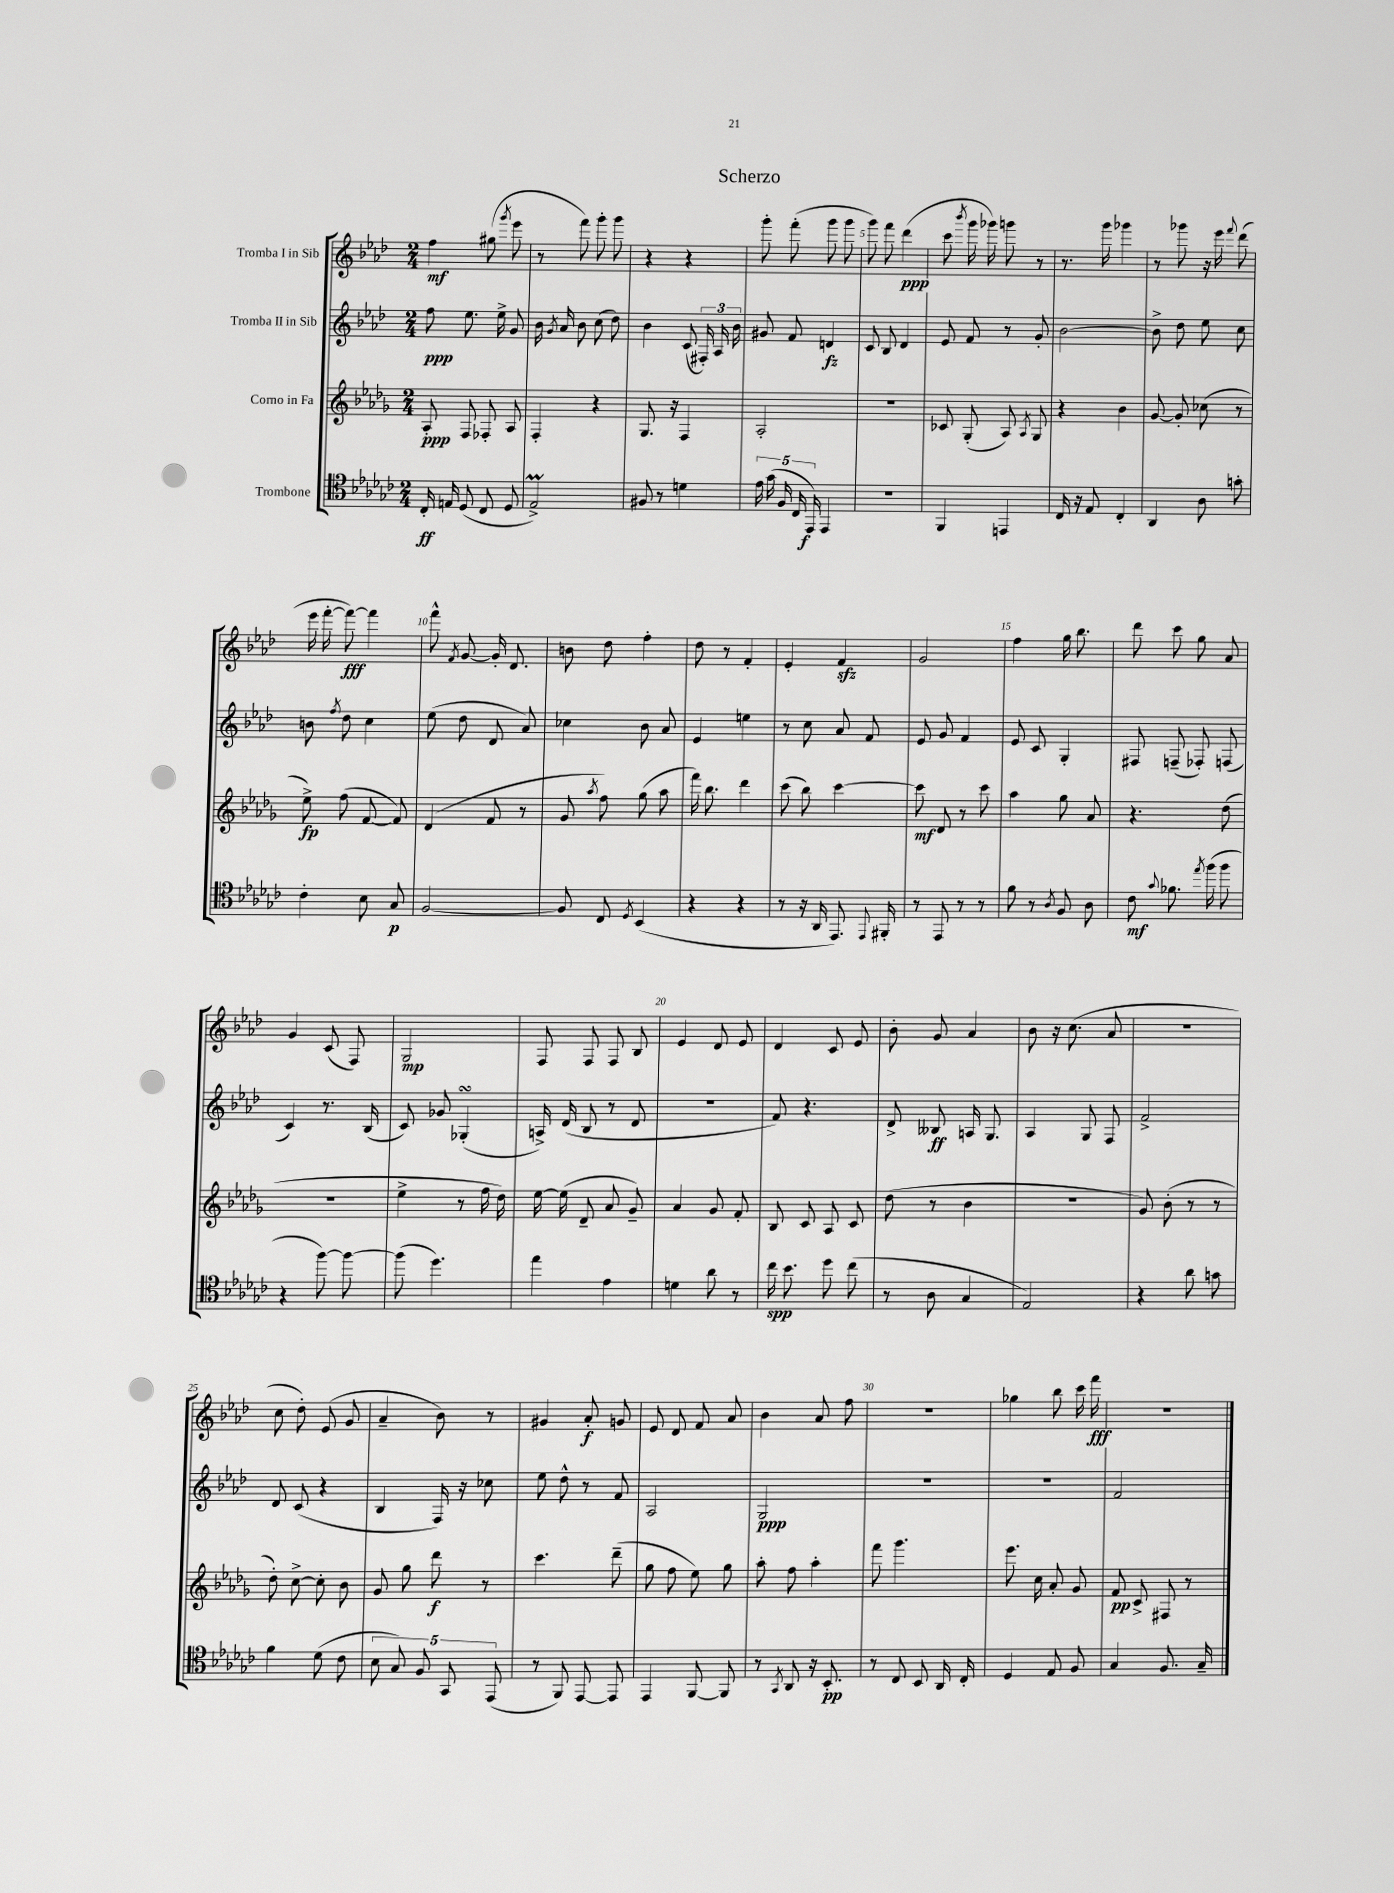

**kern	**kern	**kern	**kern
*staff4	*staff3	*staff2	*staff1
*clefC4	*clefG2	*clefG2	*clefG2
*k[b-e-a-d-g-c-]	*k[b-e-a-d-g-]	*k[b-e-a-d-]	*k[b-e-a-d-]
*M2/4	*M2/4	*M2/4	*M2/4
16C-'	8A-'	8ff	4ff
16E	.	.	.
(8D-	8F	8.ee-	.
8C-	8F-'	.	(8gg#
.	.	16ee-^	.
.	.	.	8qggg
8D-	8A-	8g	8eee-
=	=	=	=
2E-^)	4F'	16b-	8r
.	.	8qg	.
.	.	16a-	.
.	.	8b-	8fff)
.	4r	(8cc	8ggg'
.	.	8dd-)	8ggg
=	=	=	=
8F#	8.G-	4b-	4r
8r	.	.	.
.	16r	.	.
4d	4F	(8c	4r
.	.	24F#')	.
.	.	24A-	.
.	.	24b-	.
=	=	=	=
20e-	2A-'	8g#	8ggg'
(20g-	.	.	.
20F	.	.	.
.	.	8f	(8fff'
20C-	.	.	.
20EE-)	.	.	.
4EE-	.	4d	8ggg
.	.	.	8ggg
=	=	=	=
2r	2r	8c	8ggg)
.	.	8B-	8fff
.	.	4d-	(4ddd-
=	=	=	=
4FF	8c-	8e-	8ccc
.	.	.	8qbbb-
.	(8G-'	8f	16ggg
.	.	.	16ggg-)
4EE	8A-)	8r	8ggg
.	8qA-	.	.
.	8G-	8g'	8r
=	=	=	=
16C-	4r	[2b-	8.r
16r	.	.	.
8E-	.	.	.
.	.	.	16ggg
4C-'	4b-	.	4ggg-
=	=	=	=
4AA-	[8g-	8b-^]	8r
.	8g-']	8dd-	8ggg-
8A-	(8cc-	8ee-	16r
.	.	.	16eee-
.	.	.	8qqfff
8g'	8r	8cc	(8ddd-
=	=	=	=
4c-'	8ee-^)	8b	16eee-
.	.	.	[16fff'
.	.	8qff	.
.	(8ff	8dd-	8fff_)
8B-	[8f	4cc	4fff]
8G-	8f])	.	.
=	=	=	=
[2F	(4d-	(8ee-	8fff^^
.	.	.	8qf
.	.	8dd-	[8g
.	8f	8d-	16g']
.	.	.	8.d-
.	8r	8a-)	.
=	=	=	=
8F]	8g-	4cc-	8b
.	8qaa-	.	.
8C-	8ff)	.	8dd-
8qD-	.	.	.
(4BB-	(8gg-	8b-	4ff'
.	8aa-	8a-	.
=	=	=	=
4r	16fff)	4e-	8dd-
.	8.bb-	.	.
.	.	.	8r
4r	4ddd-	4ee	4f'
=	=	=	=
8r	(8ccc	8r	4e-'
16r	8bb-)	8cc	.
16AA-	.	.	.
8.EE-)	[4ccc	8a-	4f
.	.	8f	.
8qqEE-	.	.	.
16FF#'	.	.	.
=	=	=	=
8r	8ccc]	8e-	2g
8EE-	8d-	8g	.
8r	8r	4f	.
8r	8ccc	.	.
=	=	=	=
8f	4aa-	8e-	4ff
8r	.	8c	.
8qA-	.	.	.
8F	8gg-	4G'	16gg
.	.	.	8.bb-
8A-	8a-	.	.
=	=	=	=
8c-	4.r	8F#	8ddd-
8qqg-	.	.	.
8.f-	.	(8F~	8ccc
.	.	8F-')	8gg
8qee-	.	.	.
(16ff	.	.	.
8ff	(8dd-	(8F	8a-
=	=	=	=
4r	2r	4c)	4g
[8ff)	.	8.r	(8c
8ff_	.	.	8F)
.	.	(16B-	.
=	=	=	=
(8ff]	4ee-^	8c)	2G
4.dd-)	.	8g-	.
.	8r	(4G-'	.
.	16ff	.	.
.	16dd-)	.	.
=	=	=	=
4ee-	[16ee-	16A^)	8F
.	(16ee-]	(16d-	.
.	8d-~	8B-	8F
4e-	8a-	8r	8F
.	8g-~)	8d-	8B-
=	=	=	=
4d	4a-	2r	4e-
8a-	8g-	.	8d-
8r	8f'	.	8e-
=	=	=	=
16cc-	8B-	8f)	4d-
8.b-	.	.	.
.	8c	4.r	.
8dd-	8A-	.	8c
(8cc-	8c	.	8e-
=	=	=	=
8r	(8dd-	8d-^	8b-'
8A-	8r	8B--	8g
4G-	4b-	16A	4a-
.	.	8.G	.
=	=	=	=
2E-)	2r	4A-	8b-
.	.	.	16r
.	.	.	(8.cc
.	.	8G	.
.	.	8F	8a-
=	=	=	=
4r	8g-)	2f^	2r
.	(8b-'	.	.
8a-	8r	.	.
8g	8r	.	.
=	=	=	=
4f	8dd-')	8d-	8cc
.	[8cc^	(8c	8dd-')
(8d-	8cc']	4r	(8e-
8c-	8b-	.	8g
=	=	=	=
10B-	8g-	4B-	4a-~
10G-)	.	.	.
.	8gg-	.	.
10F	.	.	.
.	8ddd-	16F)	8b-)
10GG-	.	.	.
.	.	16r	.
.	8r	8cc-	8r
(10EE-	.	.	.
=	=	=	=
8r	4.ccc	8ee-	4g#
8FF)	.	8dd-^^	.
[8EE-	.	8r	8a-'
8EE-]	(8ddd-~	8f	8g
=	=	=	=
4EE-	8gg-	2A-	8e-
.	8ff	.	8d-
[8FF	8ee-)	.	8f
8FF]	8gg-	.	8a-
=	=	=	=
8r	8aa-'	2G	4b-
8qGG-	.	.	.
8AA-	8ff	.	.
16r	4aa-'	.	8a-
8.BB-'	.	.	.
.	.	.	8ff
=	=	=	=
8r	8fff	2r	2r
8C-	4.ggg-	.	.
8BB-	.	.	.
16AA-	.	.	.
16C-'	.	.	.
=	=	=	=
4D-	8.eee-	2r	4gg-
.	16cc	.	.
8E-	8a-'	.	8bb-
8F	8g-	.	16ccc
.	.	.	16fff
=	=	=	=
4G-	8f	2f	2r
.	8c^	.	.
8.F	8F#	.	.
.	8r	.	.
16G-~	.	.	.
==	==	==	==
*-	*-	*-	*-
